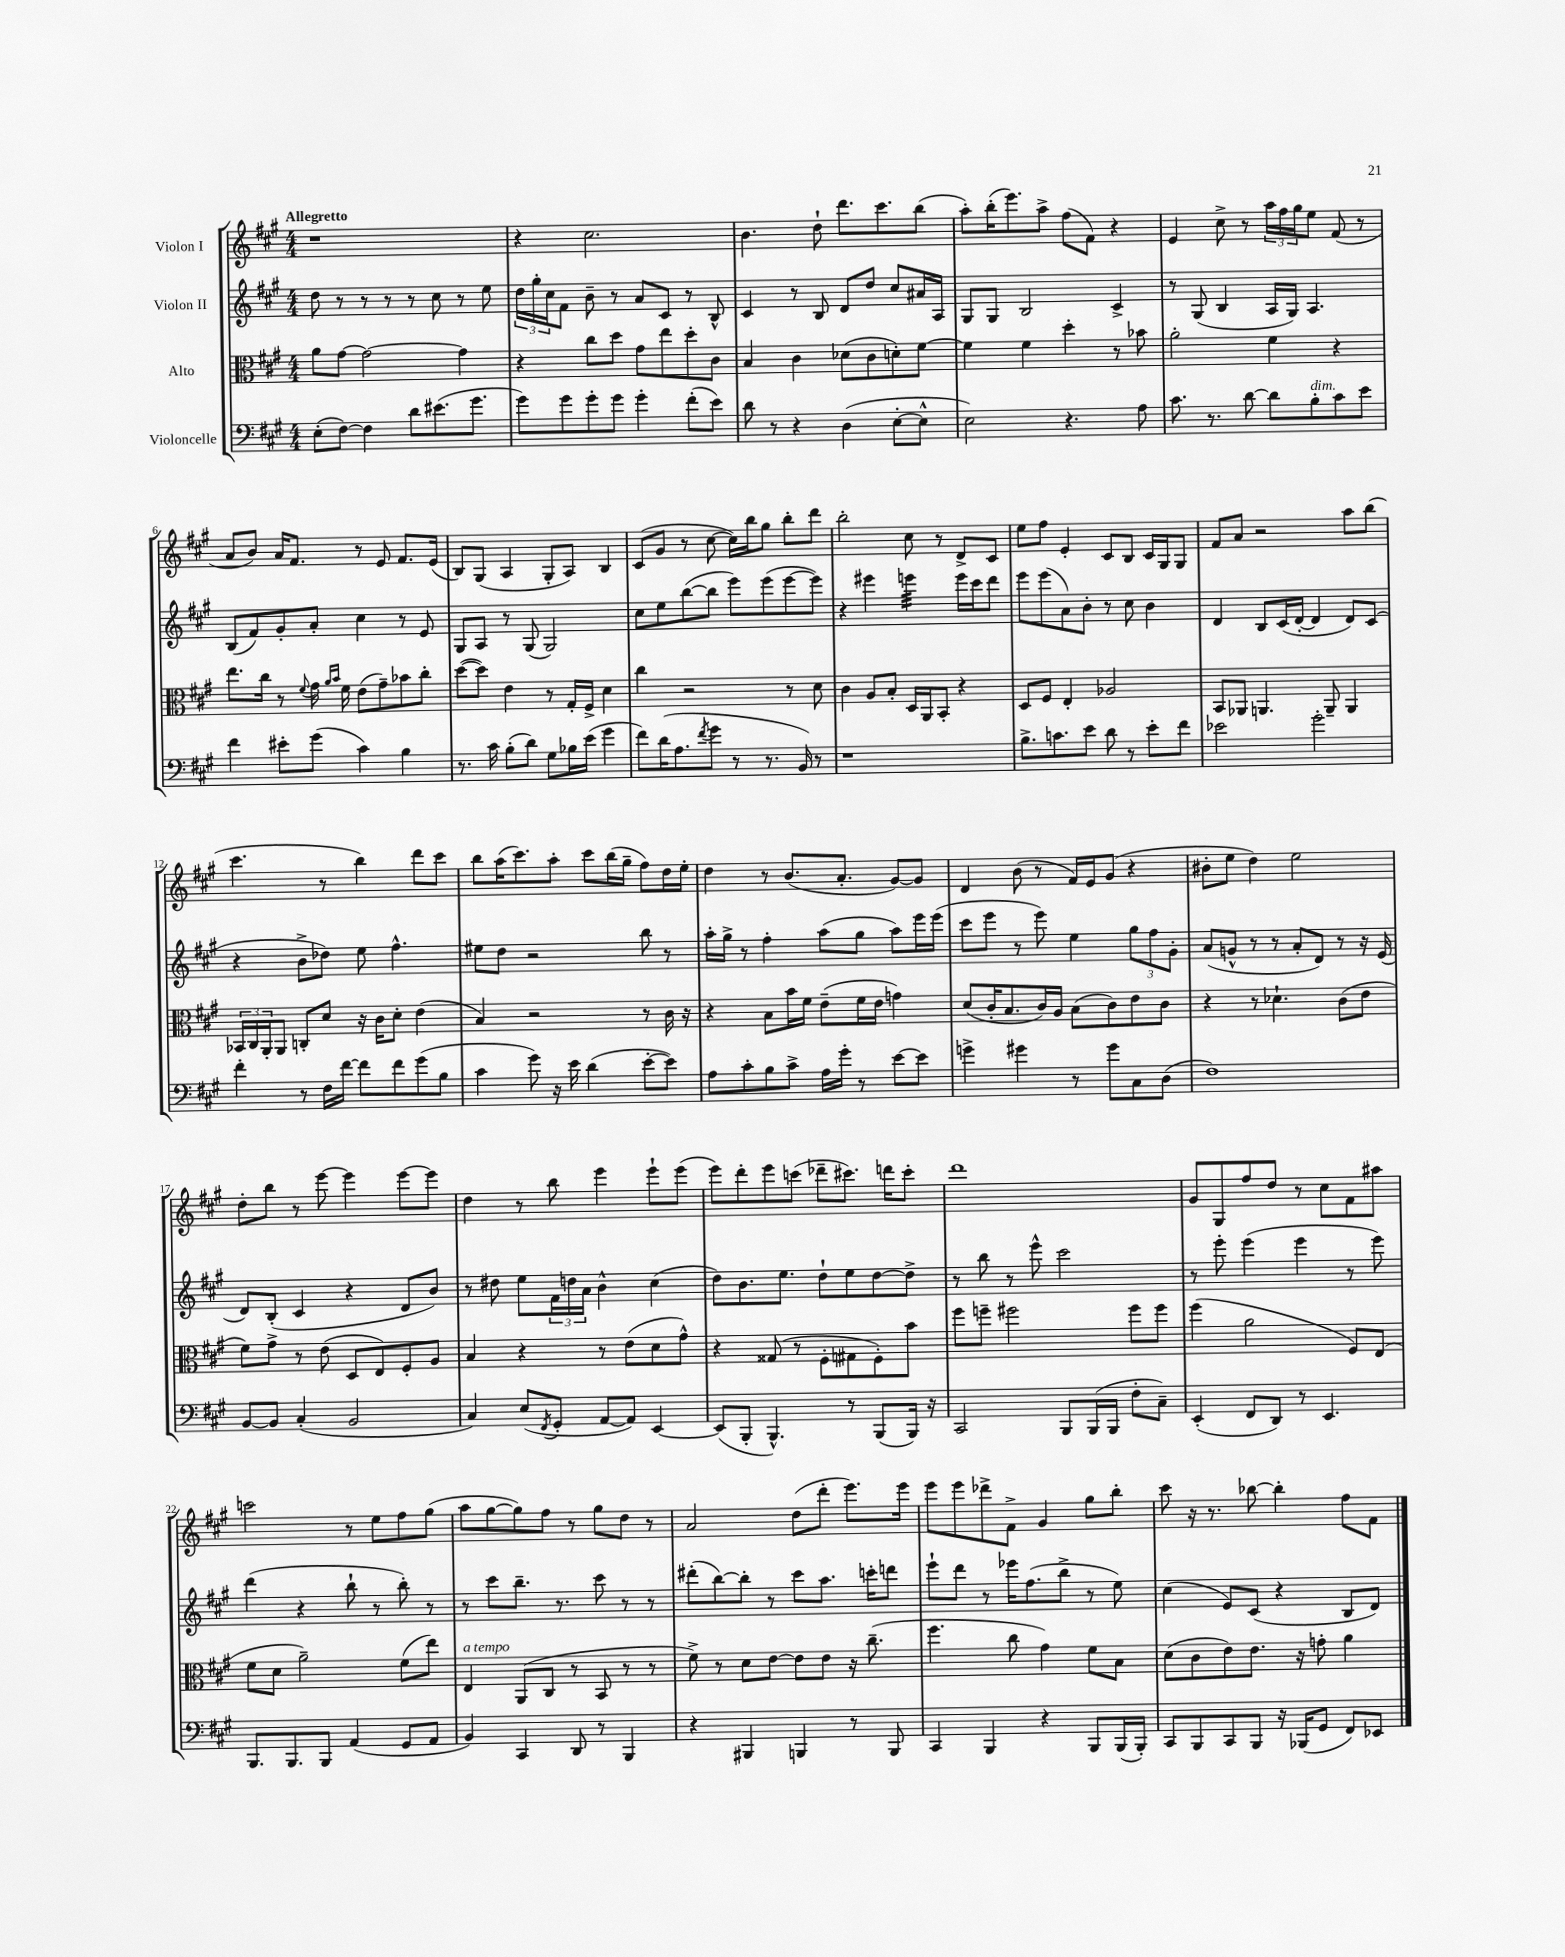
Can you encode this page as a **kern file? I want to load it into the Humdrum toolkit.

**kern	**kern	**kern	**kern
*staff4	*staff3	*staff2	*staff1
*clefF4	*clefC3	*clefG2	*clefG2
*k[f#c#g#]	*k[f#c#g#]	*k[f#c#g#]	*k[f#c#g#]
*M4/4	*M4/4	*M4/4	*M4/4
(8E'	8a	8dd	1r
[8F#)	[8g#	8r	.
4F#]	2g#_	8r	.
.	.	8r	.
8d	.	8r	.
(8.e#	.	8cc#	.
.	4g#]	8r	.
8.g#	.	.	.
.	.	8ee	.
=	=	=	=
8g#)	4r	24dd	4r
.	.	24gg#'	.
.	.	24cc#	.
8g#	.	8f#	.
8g#'	8cc#	8b~	2.cc#
8g#	8dd	8r	.
4g#'	8g#	8a	.
.	8ee	8c#	.
(8f#'	8dd'	8r	.
8e)	8c#	8B^^	.
=	=	=	=
8d	4B	4c#	4.b
8r	.	.	.
4r	4c#	8r	.
.	.	8B	8dd`
(4D	(8d-	8d	8.ddd
.	8c#	8dd	.
.	.	.	8.ccc#
[8E'	8d')	8cc#	.
8E^^]	[8f#	16a#	(8bb
.	.	16A	.
=	=	=	=
2E)	4f#]	8G#	8aa')
.	.	8G#	(16bb'
.	.	.	8.eee)
.	4f#	2B	.
.	.	.	8aa^
4.r	4dd'	.	(8ff#
.	.	.	8f#)
.	8r	4c#^	4r
8A	8b-	.	.
=	=	=	=
8.c#	2a'	8r	4e
.	.	(8G#	.
8.r	.	.	.
.	.	4B	8cc#^
[8d	.	.	8r
8d]	4f#	16A	24aa
.	.	.	24ff#
.	.	16G#)	.
.	.	.	24gg#
8B'	.	4.A	8ee
8c#	4r	.	(8f#
8e	.	.	8r
=	=	=	=
4f#	8.ee	(8B	8a
.	.	8f#)	8b)
.	16cc#	.	.
8e#'	8r	8g#'	16a
.	.	.	8.f#
.	8qqf#	.	.
(8g#	16g#	8a'	.
.	16qqa	.	.
.	16qqb	.	.
.	16f#	.	.
4c#)	(8e	4cc#	8r
.	8g#~)	.	8e
4B	8b-	8r	8.f#
.	8cc#'	8e	.
.	.	.	(16e
=	=	=	=
8.r	([8dd	8G#	8B)
.	8dd])	8A	(8G#
16c#	.	.	.
(8B'	4e	8r	4A
8d)	.	(8G#	.
8G#	8r	2G#)	8G#'
16B-	16G#'	.	8A)
(16e	16F#^	.	.
4g#	4d	.	4B
=	=	=	=
8f#)	4cc#	8cc#	(8c#
(16d	.	8ee	8g#
8.A	.	.	.
.	2r	([8bb	8r
8qf#	.	.	.
8g#	.	8bb]	[8cc#
8r	.	8eee)	16cc#])
.	.	.	16bb
8.r	.	(8eee	8gg#
.	8r	[8eee	8bb'
16BB)	.	.	.
8r	8d	8eee])	8ddd
=	=	=	=
1r	4c#	4r	2bb'
.	8A	4eee#	.
.	8B'	.	.
.	16D	4eee	8cc#
.	16AA	.	.
.	8BB'	.	8r
.	4r	16eee	8d^
.	.	16ccc#	.
.	.	8ddd	8c#
=	=	=	=
8.B^	8D	8eee	8ee
.	8F#	(8eee	8ff#
8.c	.	.	.
.	4E'	8a)	4e'
8e	.	8b'	.
8d	2A-	8r	8c#
8r	.	8cc#	8B
8e'	.	4b	16c#
.	.	.	16G#
8f#	.	.	8G#
=	=	=	=
2e-	8BB	4d	8f#
.	8AA-	.	8a
.	4.AA	8B	2r
.	.	(16c#	.
.	.	[16d'	.
2g#'	.	4d]	.
.	8AA~	.	.
.	4AA	8d)	8aa
.	.	(8c#	(8bb
=	=	=	=
4f#'	24BB-	4r	4.ccc#
.	24C#	.	.
.	24AA'	.	.
.	8AA	.	.
8r	8C'	8b^	.
16F#	8d	8dd-)	8r
[16f#	.	.	.
8f#]	16r	8ee	4bb)
.	16c#	.	.
8f#	8d'	4.ff#^^	.
(8g#	(4e	.	8ddd
8B	.	.	8ccc#
=	=	=	=
4c#	4B)	8ee#	8bb
.	.	8dd	(16aa
.	.	.	8.ccc#)
8g#)	2r	2r	.
16r	.	.	8aa'
16e	.	.	.
(4d	.	.	8ccc#
.	.	.	(16bb
.	.	.	16gg#~
[8e'	8r	8bb	8ff#)
8e])	16c#	8r	16dd
.	16r	.	16ee'
=	=	=	=
8A	4r	16aa'	4dd
.	.	16gg#^	.
8c#'	.	8r	.
8B	8B	4ff#'	8r
8c#^	16b	.	(8.b
.	16f#	.	.
16A	(8e~	(8aa	.
16g#'	.	.	8.a'
8r	16f#	8gg#	.
.	16e	.	.
[8e	4g)	8aa)	[8g#)
8e]	.	16eee	8g#]
.	.	(16eee	.
=	=	=	=
4g^	(8d	8ccc#	4d
.	16c#'	8eee	.
.	8.B	.	.
4g#	.	8r	(8b
.	16c#)	8eee)	8r
.	16A	.	.
8r	(8B	4ee	16f#)
.	.	.	16e
8g#	8c#)	.	(8g#
8C#	8e	12gg#	4r
.	.	12ff#	.
(8D	8c#	.	.
.	.	12g#'	.
=	=	=	=
1F#)	4r	(8a	8b#'
.	.	8g^^	8ee
.	8r	8r	4dd)
.	4.d-`	8r	.
.	.	8a'	2ee
.	.	8d)	.
.	(8c#	8r	.
.	8e	16r	.
.	.	(16e	.
=	=	=	=
[8BB	8f#)	8d)	8dd'
8BB]	8g#^	(8B'	8bb
(4C#'	8r	4c#	8r
.	(8e	.	[8eee
2BB	8D	4r	4eee]
.	8E)	.	.
.	8F#'	8d	[8eee
.	8A	8b)	8eee]
=	=	=	=
4C#)	4B	8r	4dd
.	.	8dd#	.
(8E	4r	8ee	8r
8qFF#	.	.	.
8GG#'	.	24f#	8bb
.	.	24dd	.
.	.	24a	.
[8AA	8r	4b^^	4eee
8AA])	(8e	.	.
[4EE	8d	(4cc#	8eee`
.	8g#^^)	.	(8eee
=	=	=	=
(8EE]	4r	8dd)	8eee)
8BBB'	.	8.b	8ddd'
4.BBB^^)	(8G##	.	8eee
.	.	8.ee	.
.	8r	.	(8ccc
.	8F#'	8dd`	8ddd-~
8r	8G#	8ee	8.ccc#)
(8BBB	8F#')	[8dd	.
.	.	.	16ddd
16BBB)	8b	8dd^]	8ccc#'
16r	.	.	.
=	=	=	=
2CC#	8ff#	8r	1ddd
.	8ff~	8bb	.
.	2ff#	8r	.
.	.	8eee^^	.
8BBB	.	2ccc#	.
(16BBB	.	.	.
16BBB	.	.	.
8F#'	8ff#	.	.
8C#~)	8ff#	.	.
=	=	=	=
(4EE'	(4ff#	8r	8g#
.	.	8eee'	8G#
8FF#	2a	(4eee	8ff#
8DD)	.	.	8dd
8r	.	4eee	8r
4.EE	.	.	8cc#
.	8F#)	8r	8f#
.	(8E	8eee)	8aa#
=	=	=	=
8.BBB	8f#	(4ddd	2ccc
.	8d	.	.
8.BBB	.	.	.
.	2a~)	4r	.
8BBB	.	.	.
(4AA	.	8bb`	8r
.	.	8r	8ee
8GG#	(8f#	8bb')	8ff#
8AA	8ee)	8r	(8gg#
=	=	=	=
4BB)	4E	8r	8aa
.	.	8ccc#	[8gg#
4CC#	(8AA	8.bb~	8gg#])
.	8C#	.	8ff#
.	.	8.r	.
8DD	8r	.	8r
8r	8BB	8ccc#	8gg#
4BBB	8r	8r	8dd
.	8r	8r	8r
=	=	=	=
4r	8f#^)	(8ddd#'	2a
.	8r	[8bb)	.
4BBB#	8d	8bb']	.
.	[8e	8r	.
4BBB	8e]	8ccc#	(8dd
.	8e	8.aa	8ddd'
8r	16r	.	8.eee)
.	(8.cc#~	16ccc'	.
8BBB	.	8ddd	.
.	.	.	16eee
=	=	=	=
4CC#	4.ff#	8eee`	8eee
.	.	8ddd	8eee
4BBB	.	8r	8ddd-^
.	8cc#	16eee-	8f#^
.	.	(8.ff#	.
4r	4g#)	.	4g#
.	.	8bb^	.
8BBB	8f#	8r	8gg#
(16BBB	8B	8ee)	8bb'
16BBB')	.	.	.
=	=	=	=
8CC#	(8d	(4cc#	8ccc#
8BBB	8c#	.	16r
.	.	.	8.r
8CC#	8e)	8e)	.
8BBB	8.e	(8c#	[8bb-
16r	.	4r	4bb-']
(16BBB-	16r	.	.
8GG#	8g'	.	.
8FF#)	4a	8B	8ff#
8EE-	.	8d)	8f#
==	==	==	==
*-	*-	*-	*-
